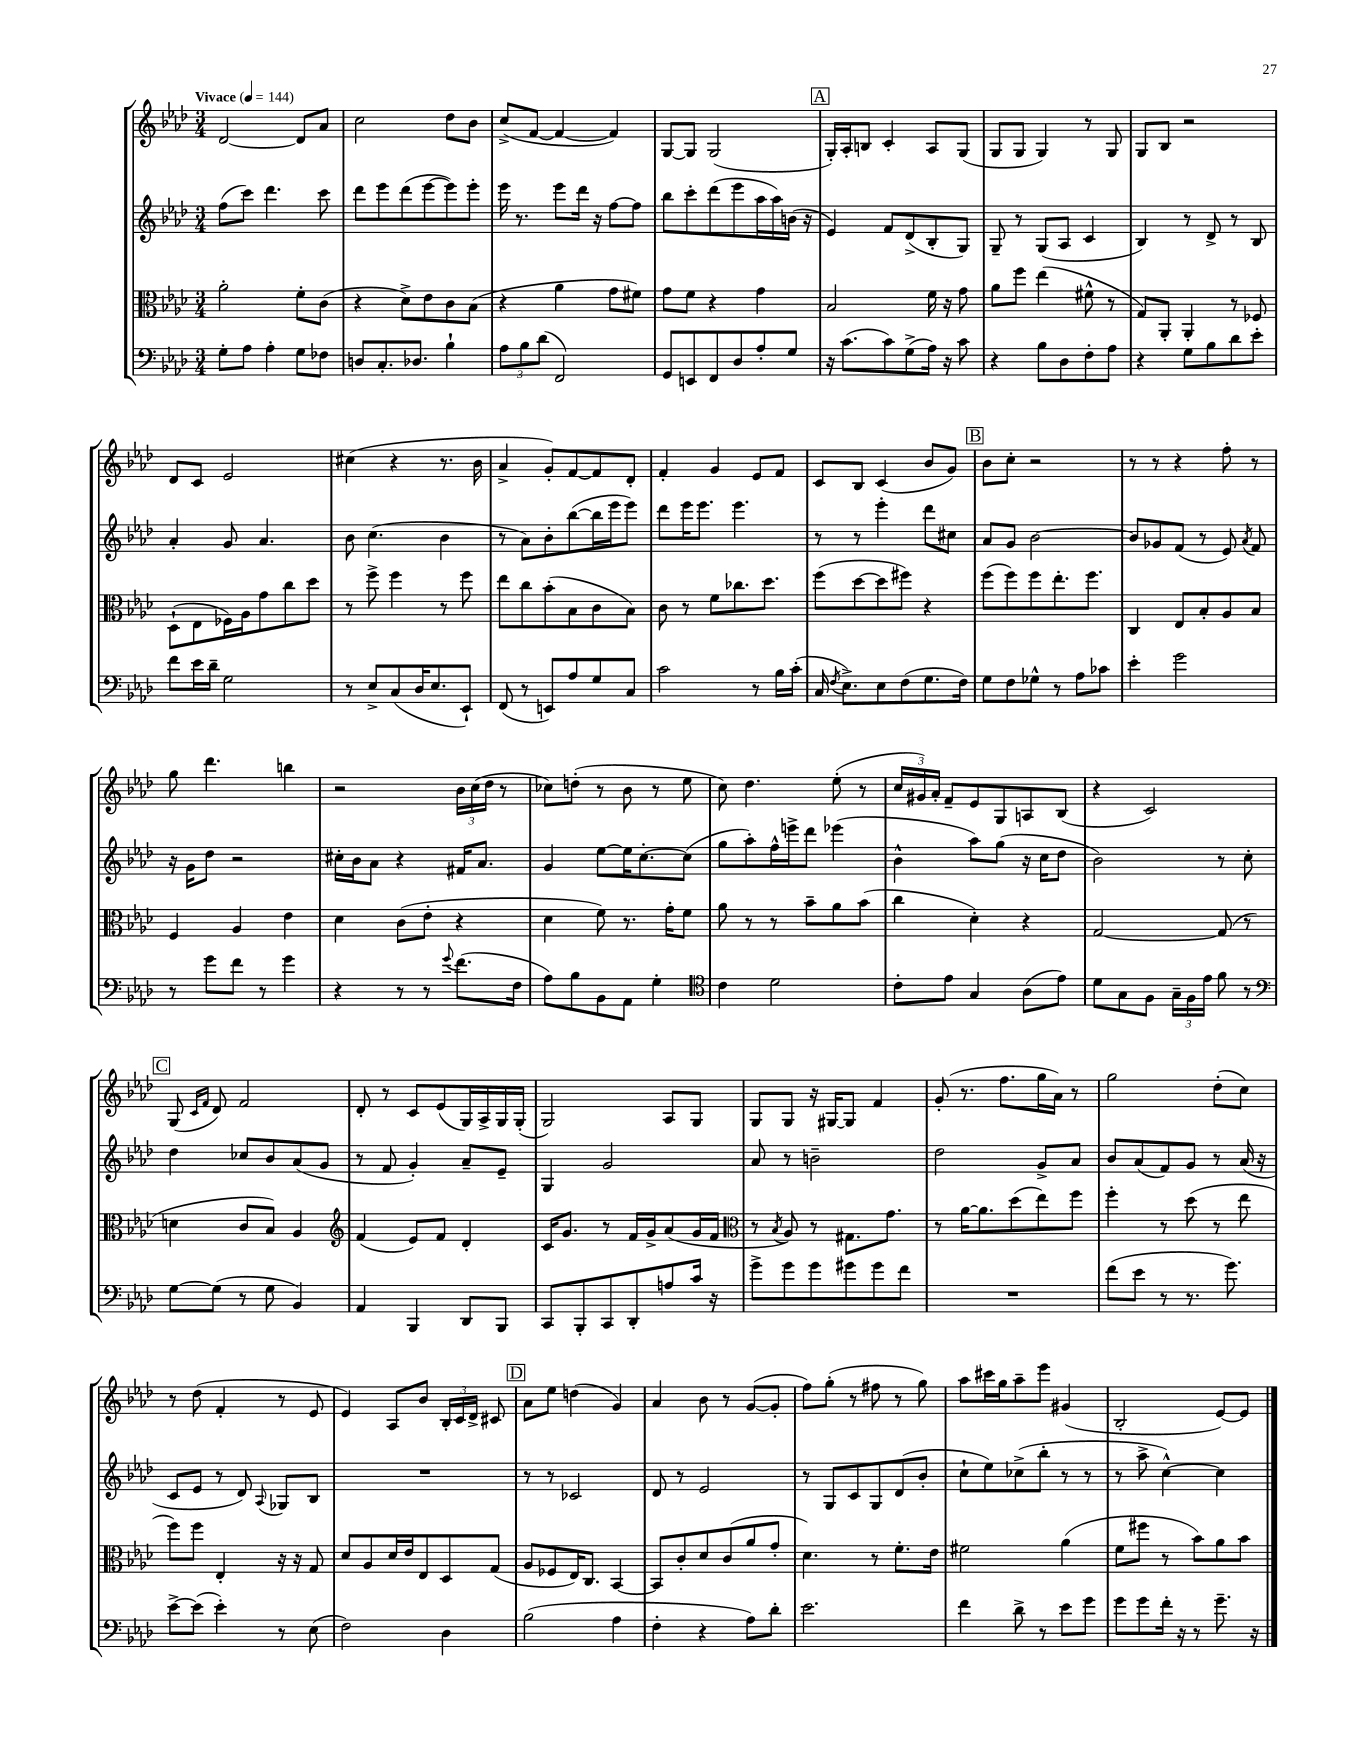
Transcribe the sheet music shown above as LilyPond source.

<<
\new StaffGroup <<
\new Staff = "s0" {
    \clef treble \key aes \major \numericTimeSignature \time 3/4 \tempo "Vivace" 4 = 144
    \autoBeamOff des'2~ des'8[ aes'8] |
    c''2 des''8[ bes'8] |
    c''8[->( f'8]~ f'4~ f'4) |
    g8[~ g8] g2( |
    \mark \markup { \box "A" } g16[-.) aes16-. b8] c'4-. aes8[ g8]( |
    g8[ g8] g4) r8 g8 |
    g8[ bes8] r2 |
    des'8[ c'8] ees'2 |
    cis''4( r4 r8. bes'16 |
    aes'4-> g'8[-.) f'8~ f'8 des'8]-. |
    f'4-. g'4 ees'8[ f'8] |
    c'8[ bes8] c'4( bes'8[ g'8]) |
    \mark \markup { \box "B" } bes'8[ c''8]-. r2 |
    r8 r8 r4 f''8-. r8 |
    g''8 des'''4. b''4 |
    r2 \tuplet 3/2 { bes'16[ c''16( des''16] } r8 |
    ces''8[) d''8]-.( r8 bes'8 r8 ees''8 |
    c''8) des''4. ees''8-.( r8 |
    \tuplet 3/2 { c''16[ gis'16) aes'16]-. } f'8[-- ees'8 g8 a8 bes8]( |
    r4 c'2) |
    \mark \markup { \box "C" } g8( \grace { c'16[ f'16] } des'8) f'2 |
    des'8-. r8 c'8[ ees'8( g16) aes16-> g16 g16]-.( |
    g2) aes8[ g8] |
    g8[ g8] r16 gis16[~ gis8] f'4 |
    g'8-.( r8. f''8.[ g''16 aes'16]) r8 |
    g''2 des''8[-.( c''8]) |
    r8 des''8( f'4-. r8 ees'8 |
    ees'4) aes8[ bes'8] \tuplet 3/2 { bes16[-. c'16 des'16]-> } cis'8 |
    \mark \markup { \box "D" } aes'8[ ees''8] d''4( g'4) |
    aes'4 bes'8 r8 g'8[~( g'8]-. |
    f''8[) g''8]-.( r8 fis''8 r8 g''8) |
    aes''8[ cis'''16 g''16 aes''8-- ees'''8] gis'4( |
    bes2-. ees'8[~) ees'8] \bar "|." |
}
\new Staff = "s1" {
    \clef treble \key aes \major \numericTimeSignature \time 3/4
    \autoBeamOff f''8[( c'''8]) des'''4. c'''8 |
    des'''8[ ees'''8 des'''8( ees'''8~ ees'''8) ees'''8]-. |
    ees'''16 r8. ees'''8[ des'''16] r16 f''8[~ f''8] |
    bes''8[ c'''8-. des'''8( ees'''8 aes''16 aes''16) b'16]( r16 |
    \mark \markup { \box "A" } ees'4) f'8[ des'8->( bes8-. g8]) |
    g8-- r8 g8[( aes8] c'4 |
    bes4) r8 des'8-> r8 bes8 |
    aes'4-. g'8 aes'4. |
    bes'8 c''4.( bes'4 |
    r8 aes'8[) bes'8-. bes''8~( bes''16 ees'''16 ees'''8]) |
    des'''8[ ees'''16 ees'''8.] ees'''4. |
    r8 r8 ees'''4-. des'''8[ cis''8] |
    \mark \markup { \box "B" } aes'8[ g'8] bes'2~ |
    bes'8[ ges'8 f'8]( r8 ees'8) \acciaccatura { aes'8 } f'8 |
    r16 g'16[ des''8] r2 |
    cis''16[-. bes'16 aes'8] r4 fis'16[ aes'8.] |
    g'4 ees''8[~ ees''16 c''8.~-. c''8]( |
    g''8[ aes''8-.) f''16-^ e'''16-> des'''8] ees'''4( |
    bes'4-^ aes''8[) g''8]( r16 c''16[ des''8] |
    bes'2) r8 c''8-. |
    \mark \markup { \box "C" } des''4 ces''8[ bes'8 aes'8( g'8] |
    r8 f'8 g'4-.) aes'8[-- ees'8]-- |
    g4 g'2 |
    aes'8 r8 b'2-- |
    des''2 g'8[-> aes'8] |
    bes'8[ aes'8( f'8) g'8] r8 aes'16( r16 |
    c'8[ ees'8] r8 des'8) \appoggiatura { aes8 } ges8[ bes8] |
    R2. |
    \mark \markup { \box "D" } r8 r8 ces'2 |
    des'8 r8 ees'2 |
    r8 g8[ c'8 g8 des'8( bes'8]-. |
    c''8[-! ees''8) ces''8->( bes''8]-. r8 r8 |
    r8 aes''8-> c''4~-^) c''4 \bar "|." |
}
\new Staff = "s2" {
    \clef alto \key aes \major \numericTimeSignature \time 3/4
    \autoBeamOff aes'2-. f'8[-. c'8]( |
    r4 des'8[->) ees'8 c'8 bes8]( |
    r4 aes'4 g'8[ fis'8]) |
    g'8[ f'8] r4 g'4 |
    \mark \markup { \box "A" } bes2 f'16 r16 g'8 |
    aes'8[ f''8] ees''4( fis'8-^ r8 |
    g8[) aes,8]-. aes,4-. r8 fes8 |
    des8[-!( ees8 fes16) aes16 g'8 c''8 des''8] |
    r8 f''8-> f''4 r8 f''8 |
    ees''8[ c''8 bes'8-.( bes8 c'8 bes8]) |
    c'8 r8 f'8[ ces''8. des''8.] |
    f''8[( des''8~ des''8 fis''8]) r4 |
    \mark \markup { \box "B" } f''8[( f''8) f''8 ees''8.-. f''8.] |
    c4 ees8[ bes8-. aes8 bes8] |
    f4 aes4 ees'4 |
    des'4 c'8[( ees'8]-. r4 |
    des'4 f'8) r8. g'16[-. f'8] |
    aes'8 r8 r8 bes'8[-- aes'8 bes'8]( |
    c''4 des'4-.) r4 |
    g2~ g8( r8 |
    \mark \markup { \box "C" } d'4 c'8[ bes8]) aes4 |
    \clef treble f'4( ees'8[) f'8] des'4-. |
    c'16[ g'8.] r8 f'16[ g'16-> aes'8( g'16 f'16] |
    \clef alto r8 \acciaccatura { bes8 } aes8) r8 gis8.[ g'8.] |
    r8 aes'16[~ aes'8. des''8( ees''8) f''8] |
    f''4-. r8 des''8( r8 ees''8 |
    f''8[) f''8] ees4-. r16 r16 g8 |
    des'8[ aes8 des'16 ees'16 ees8 des8 g8]( |
    \mark \markup { \box "D" } aes8[ fes8 ees16) c8.] bes,4~ |
    bes,8[ c'8-. des'8 c'8( aes'8 g'8]-. |
    des'4.) r8 f'8.[-. ees'16] |
    fis'2 aes'4( |
    f'8[ fis''8] r8 bes'8[) aes'8 bes'8] \bar "|." |
}
\new Staff = "s3" {
    \clef bass \key aes \major \numericTimeSignature \time 3/4
    \autoBeamOff g8[-. aes8] aes4-. g8[ fes8] |
    d8[ c8.-. des8.] bes4-! |
    \tuplet 3/2 { aes8[ bes8 des'8]( } f,2) |
    g,8[ e,8 f,8 des8 aes8-. g8] |
    \mark \markup { \box "A" } r16 c'8.[( c'8) g8->( aes16]) r16 c'8 |
    r4 bes8[ des8 f8-. aes8] |
    r4 g8[ bes8 des'8 ees'8]-. |
    f'8[ ees'16 des'16]-- g2 |
    r8 ees8[-> c8( des16 ees8. ees,8]-!) |
    f,8( r8 e,8[) aes8 g8 c8] |
    c'2 r8 bes16[ c'16]-.( |
    c16 \acciaccatura { f8 } ees8.[->) ees8 f8( g8. f16]) |
    \mark \markup { \box "B" } g8[ f8 ges8]-^ r8 aes8[ ces'8] |
    ees'4-. g'2 |
    r8 g'8[ f'8] r8 g'4 |
    r4 r8 r8 \appoggiatura { g'8 } f'8.[( f16] |
    aes8[) bes8 bes,8 aes,8] g4-. |
    \clef tenor c'4 des'2 |
    c'8[-. ees'8] g4 aes8[( ees'8]) |
    des'8[ g8 f8] \tuplet 3/2 { g16[-- f16 ees'16] } f'8 r8 |
    \mark \markup { \box "C" } \clef bass g8[~ g8]( r8 g8 bes,4) |
    aes,4 bes,,4 des,8[ bes,,8] |
    c,8[ bes,,8-. c,8 des,8-. a8 c'16] r16 |
    g'8[-> g'8 g'8 gis'8 gis'8 f'8] |
    R2. |
    f'8[( ees'8] r8 r8. g'8.) |
    ees'8[~-> ees'8]( ees'4-.) r8 ees8( |
    f2) des4 |
    \mark \markup { \box "D" } bes2( aes4 |
    f4-. r4 aes8[) des'8]-. |
    ees'2. |
    f'4 des'8-> r8 ees'8[ g'8] |
    g'8[ g'8 f'16]-. r16 r8 g'8.-- r16 \bar "|." |
}
>>
>>
\layout { \context { \Score \remove "Bar_number_engraver" } }
